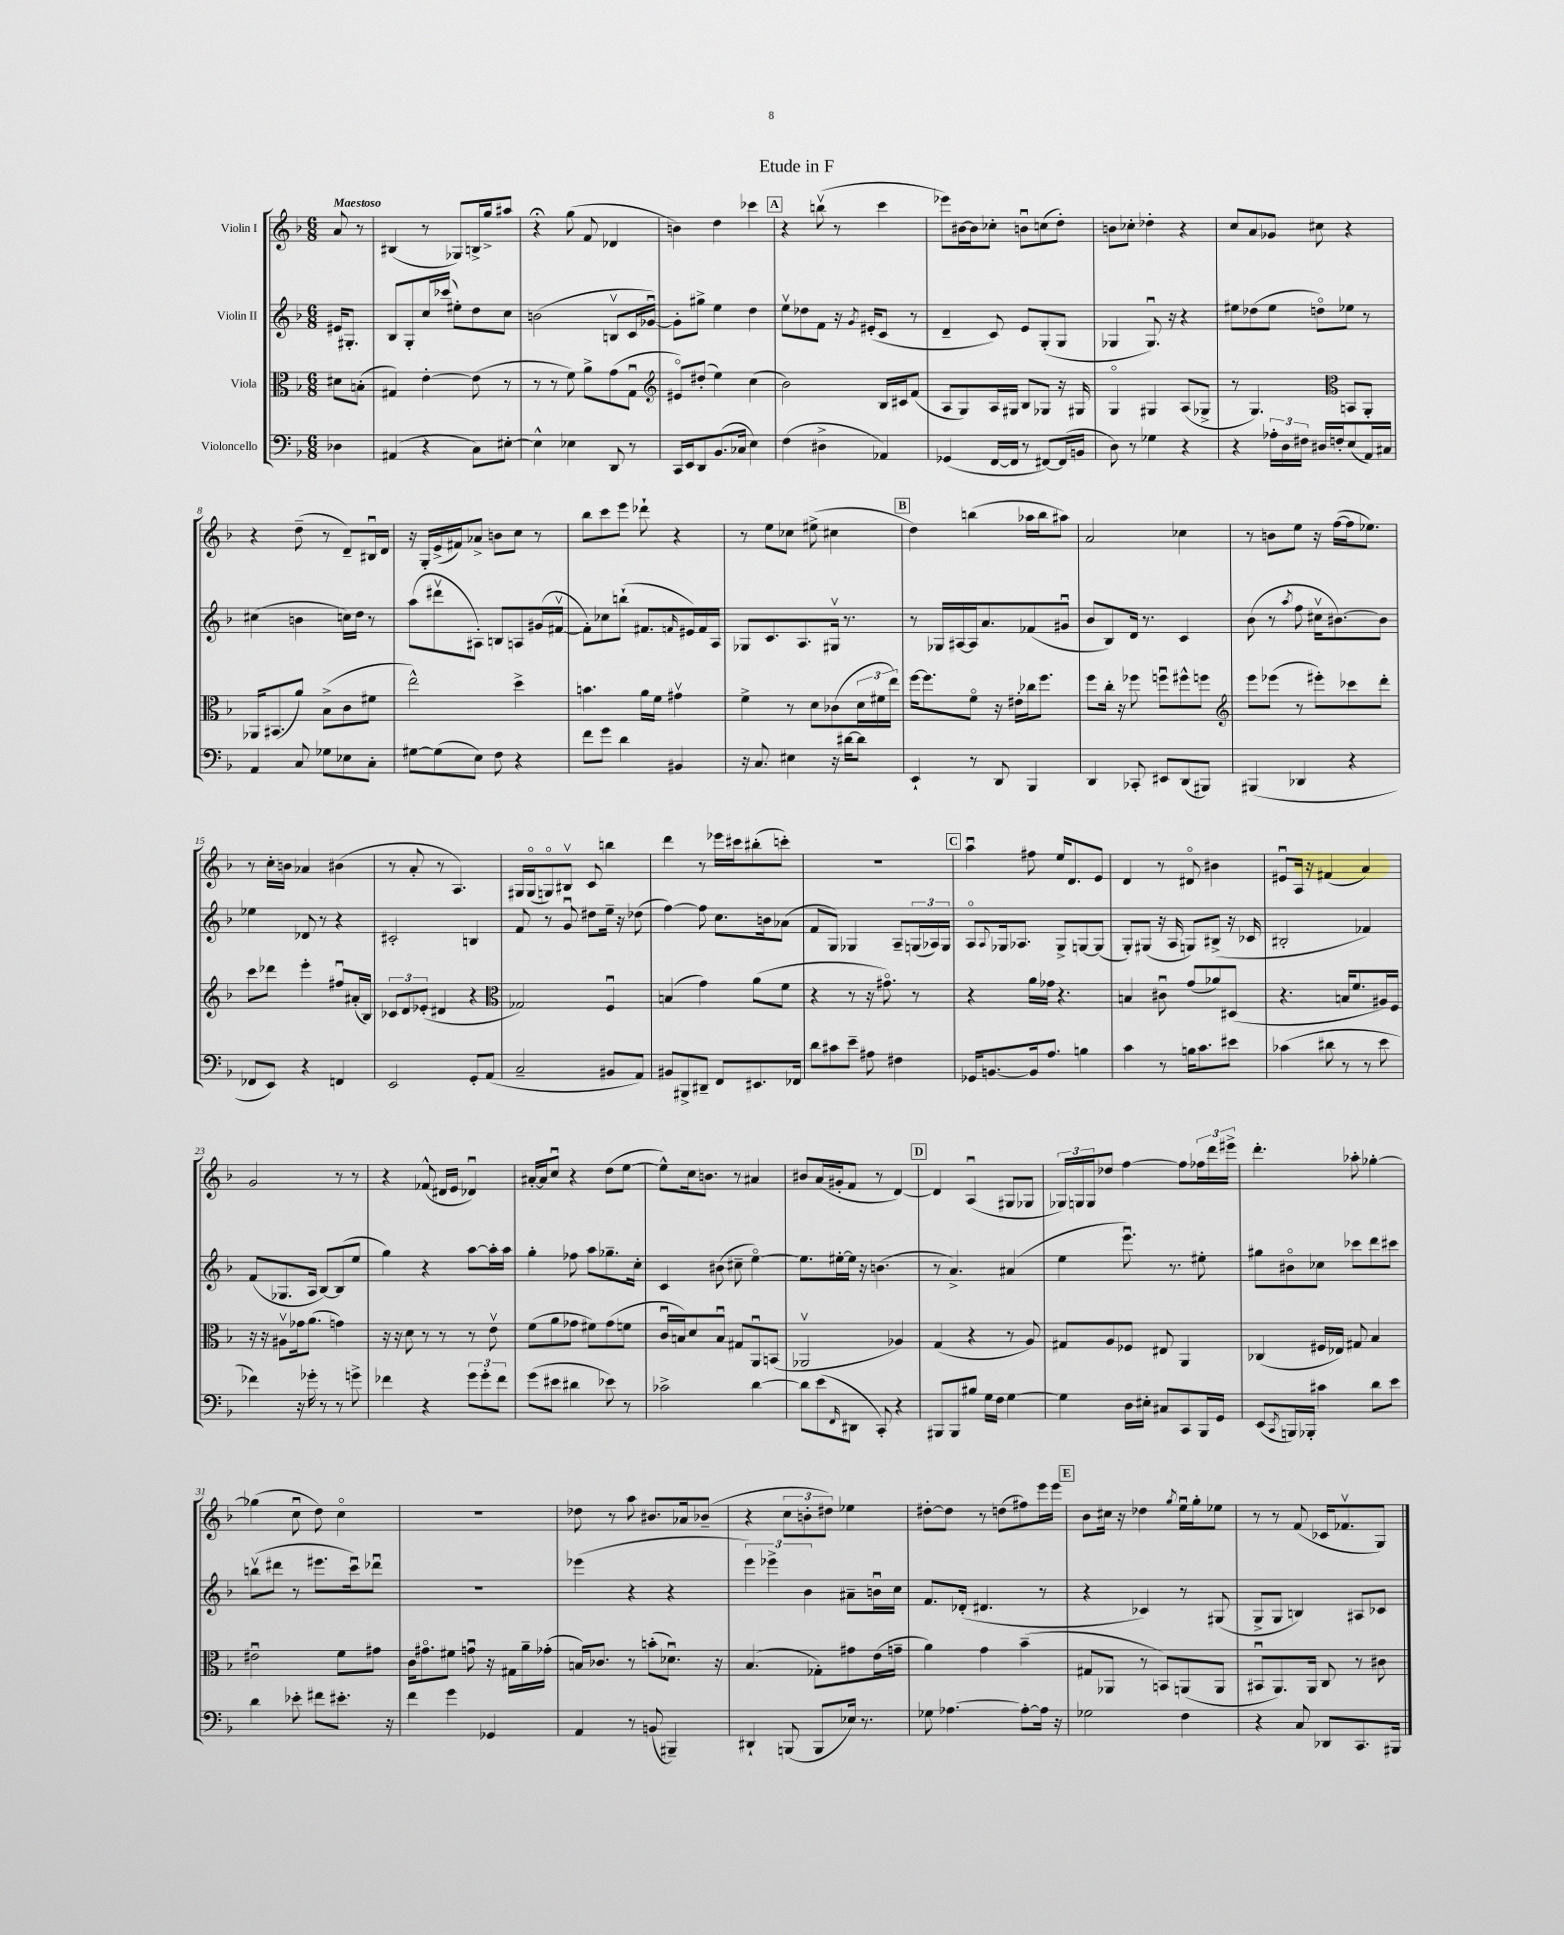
\header { title = "Etude in F" }
<<
\new StaffGroup <<
\new Staff = "s0" \with { instrumentName = "Violin I" } {
    \clef treble \key f \major \numericTimeSignature \time 6/8 \partial 4 \tempo "Maestoso"
    a'8 r8 |
    bis4( r8 ges8) b16-> g''16-> ais''8 |
    r4\fermata g''8( f'8 des'4 |
    b'4) d''4 ces'''4 |
    \mark \markup { \box "A" } r4 b''8\upbow( r8 c'''4 |
    ees'''8) bis'16~ bis'16 ces''8-. b'8\downbow c''8( d''8-.) |
    b'8 ces''8-. des''4-. r4 |
    c''8 a'8 ges'8 cis''8 r4 |
    r4 d''8--( r8 d'8--) bis16\downbow d'16 |
    r16 g16-. e'16->( fis'16) aes'8-> b'8 c''8 r8 |
    bes''8 c'''8 e'''8 des'''8-! r4 |
    r8 e''8 ces''8 eis''8->( cis''4 |
    \mark \markup { \box "B" } d''4) b''4( aes''16 b''16 ais''8) |
    a'2 ces''4 |
    r8 b'8 e''8 r16 f''16~( f''16 ees''8.) |
    r8 c''16-. b'16 aes'4 bis'4( |
    r8 a'8-. r8 a4.) |
    gis16 gis16\flageolet( g8\flageolet) bis8\upbow c'8 b''4 |
    d'''4 r8 ees'''16 cis'''16 bis''8-.( c'''8-.) |
    R2. |
    \mark \markup { \box "C" } a''4\downbow fis''8 e''16 d'8. e'8 |
    d'4 r8 dis'8\flageolet bis'4 |
    eis'8\downbow a16 r16 fis'4( a'4) |
    g'2 r8 r8 |
    r4 fes'8-^( dis'16 e'16 des'4\downbow) |
    ais'16~-. ais'16 c''8\downbow r4 d''8( e''8~ |
    e''8-^) c''16 b'8. r8 ais'4 |
    bis'8 a'16( gis'16-. f'8 r8 d'4~) |
    \mark \markup { \box "D" } d'4 a4\downbow( gis8 ges8 |
    \tuplet 3/2 { ges16) g16 g16 } des''8 f''4~ f''8 \tuplet 3/2 { fes''16 d'''16 eis'''16-> } |
    d'''4.-. aes''8-. ges''4~-. |
    ges''4( c''8\downbow d''8) c''4\flageolet |
    R2. |
    des''8 r8 a''8 bis'8. aes'16 bes'8--( |
    r4 \tuplet 3/2 { c''8 b'8-. dis''8) } ees''4 |
    dis''8~-. dis''8 r8 d''8( fis''8) e'''16 e'''16 |
    \mark \markup { \box "E" } bes'8 cis''16 r16 des''4 \acciaccatura { g''8 } e''16\downbow g''16-. ees''8 |
    r8 r8 f'8( ces'16 fes'8.\upbow g8) \bar "|." |
}
\new Staff = "s1" \with { instrumentName = "Violin II" } {
    \clef treble \key f \major \numericTimeSignature \time 6/8 \partial 4
    eis'16 gis8.-. |
    bes8 g8-. c''16 ces'''16( eis''8-.) d''8 c''8 |
    b'2( b8\upbow c'16 ges'16~\downbow) |
    ges'8-. gis''8-> e''4 d''4 |
    \mark \markup { \box "A" } e''8\upbow des''8 f'8 r16 \acciaccatura { g'8 } eis'16-.( c'8 r8 |
    d'4-- c'8) e'8 g8-.( g8 |
    ges4 ges8.\downbow) r16 r4 |
    eis''8 des''8( eis''8 d''8\flageolet) ees''8 r8 |
    cis''4( b'4 c''16) d''16 r8 |
    a''8( dis'''8\upbow ais8-.) b8 a8 gis'16( fis'16~\upbow |
    fis'8-.) ces''8 b''8-!( fis'8. \grace { f'16 } eis'16) f'16 a16 |
    ges8 c'8. a8. gis16\upbow r8. |
    \mark \markup { \box "B" } r8 ges16 ais16~ ais16 a'8. fes'8( gis'8\downbow |
    bes'8 bes8) d'16 r8. c'4 |
    bes'8( r8 \acciaccatura { a''8 } f''8 cis''16\upbow bis'8.~) bis'8 |
    ees''4 des'8 r8 r4 |
    cis'2-. b4 |
    f'8 r8 g'8\downbow dis''8 e''16-- r16 des''8( |
    f''4~) f''8 c''8. b'16 aes'8( |
    f'8 g8) ges4 a8-- \tuplet 3/2 { g16( aes16) g16 } |
    \mark \markup { \box "C" } a8\flageolet \appoggiatura { a8 } ges16 aes8. ges8-> g8~ g8( |
    g8-.) gis8( r16 a16 g8) bis8->( r16 ces'16 |
    bis2-. fes'4) |
    f'8( ges8. a16 bes8~) bes8( e''8 |
    g''4) r4 a''8~ a''16-. a''16 |
    g''4-. fes''8 a''8 ges''8.-- c''16-. |
    c'4 bis'8( cis''8-- e''4~\flageolet) |
    e''8. eis''16~-. eis''16 r16 b'4.( |
    \mark \markup { \box "D" } r8 a'4.->) ais'4( |
    e''4 e'''8.\downbow) r8. eis''8-. |
    gis''8 bis'8\flageolet ces''8 ces'''8 d'''8 cis'''8 |
    b''8\upbow( dis'''8 r8 eis'''8. c'''16\downbow) des'''8\downbow |
    R2. |
    ees'''4( r4 r4 |
    \tuplet 3/2 { e'''4) ees'''4-> bes'4 } ais'8-- b'16\downbow c''16 |
    f'8. des'16-.( dis'4. r8 |
    \mark \markup { \box "E" } r4 ces'4) r8 gis8( |
    g8-> g8 b4) ais8 ces'8 \bar "|." |
}
\new Staff = "s2" \with { instrumentName = "Viola" } {
    \clef alto \key f \major \numericTimeSignature \time 6/8 \partial 4
    dis'8 b8-.( |
    gis4) e'4~-. e'8( r8 |
    r8 r8 f'8) a'8-> g'8( g8\downbow |
    \clef treble eis'8\flageolet) dis''8-.( e''4) c''4( |
    \mark \markup { \box "A" } bes'2) bes16 cis'16 f'8( |
    a8 g8) a16 gis16 bes8 ges8 r16 gis16 |
    g4\flageolet gis4 a8( ges8-> |
    r8 g4.) \clef alto b,8 a,8-. |
    aes,16 bis,8.( a'8) bes8->( c'8 fis'8 |
    e''2-^) d''4-> |
    b'4. a'16 f'16 gis'4\upbow |
    f'4-> r8 d'8 ces'8( \tuplet 3/2 { d'16 fis'16 e''16) } |
    \mark \markup { \box "B" } f''16~ f''8. f'8\flageolet r16 eis'16-. ces''16 f''8. |
    f''8 c''16-. r16 fes''8 f''8\downbow fis''8-^ f''8 |
    \clef treble e'''8 ees'''8( r8 eis'''8-.) ces'''8 d'''8-. |
    c'''8 des'''8 e'''4-. fis''8\downbow ais'16-.( bes16) |
    \tuplet 3/2 { ces'8 d'8 ees'8-.( } dis'4 r4 |
    \clef alto ges2) f4\downbow |
    b4( g'4) a'8( f'8 |
    r4 r8 r16 gis'8.\flageolet) r8 |
    \mark \markup { \box "C" } r4 a'16 ges'16 r4. |
    b4 cis'8\downbow g'8( aes'8) dis8( |
    r4. b16 f'8. ais16) f16 |
    r16 r16 ais8\upbow ges'16 a'8.( g'4) |
    r16 r16 d'8 r8 r8 r8 e'8\upbow |
    f'8( a'8 ges'8 fis'8) ges'8( f'8 |
    c'16\downbow b16) d'8 b8\downbow gis8 a,8\downbow b,8( |
    aes,2\upbow aes4) |
    \mark \markup { \box "D" } g4( r4 r8 a8) |
    gis8 a8 fes8 eis8 a,4 |
    ces4( fis16 ees16) gis8 bes4 |
    eis'2\downbow f'8 gis'8 |
    c'16 gis'8.\flageolet fis'8 g'8\downbow r16 gis16 a'16-- ges'16-.( |
    b16) ces'8. r8 b'8-.( des'8.\downbow) r16 |
    bes4.( ges8-.) gis'8 e'16( g'16-- |
    a'4) g'4 bes'4--( |
    \mark \markup { \box "E" } gis8 aes,8 r8 b,8) a,8( a,8 |
    bis,8\downbow a,8.) a,16 c8 r8 cis'8 \bar "|." |
}
\new Staff = "s3" \with { instrumentName = "Violoncello" } {
    \clef bass \key f \major \numericTimeSignature \time 6/8 \partial 4
    des4 |
    ais,4( r4 c8) eis8~-. |
    eis4-^ ees4 d,8 r8 |
    c,16 e,16 d,8 bes,8.( ces16 e4) |
    \mark \markup { \box "A" } f4( dis4-> aes,4) |
    ges,4( f,16~ f,16 r8 fis,8~) fis,16( b,16 |
    d8) r8 ges4 r4 |
    r4 \tuplet 3/2 { aes16-. d16 fis16 } dis16 f16-. e8( a,16) cis16 |
    a,4 c8 ges8 ees8 c8-. |
    gis8~ gis8( e8) f8 r4 |
    f'8 g'8 d'4 bis,4 |
    r16 c8. eis4 r16 dis'16~ dis'8 |
    \mark \markup { \box "B" } e,4-! r8 d,8 bes,,4 |
    d,4 ces,8-. eis,8 d,8( bis,,8) |
    bis,,4( des,4 r4 |
    fes,8 e,8) r4 f,4 |
    e,2 g,8-. a,8( |
    c2-- bis,8 a,8) |
    bis,8 bis,,8-> dis,8-- f,8 eis,8. fes,16 |
    d'8 cis'8 e'8-- ais8 fis4 |
    \mark \markup { \box "C" } ges,16 b,8.~ b,16 a8. b4 |
    c'4 r8 b16 c'8. eis'8 |
    ces'4( dis'8 r8 r8 e'8 |
    fes'4) r16 ges'16-. r8 r8 g'8-> |
    fes'4 r4 \tuplet 3/2 { g'8 g'8-. fes'8 } |
    g'8( eis'8 dis'4 ees'8) r8 |
    ces'2-> d'4~ |
    d'8 e'8( \grace { f,16 } dis,8 c,8-.) r4 |
    \mark \markup { \box "D" } bis,,8 bis,,8 bis8 g16 f16 g4~ |
    g4 d16 eis16-. cis8 c,8 bes,,16 g,16 |
    e,8( \acciaccatura { c,8 } b,,16) bes,,16-. cis'4 d'8 e'8 |
    d'4 ees'8-. fis'8 eis'8.-. r16 |
    f'4 g'4 ges,4 |
    a,4 r8 b,8( bis,,4--) |
    dis,4-! b,,8( b,,8 ees16) r8. |
    ges8 aes4.~ aes8~-. aes16 r16 |
    \mark \markup { \box "E" } ges2 f4 |
    r4 c8 des,8 c,8. bis,,16 \bar "|." |
}
>>
>>
